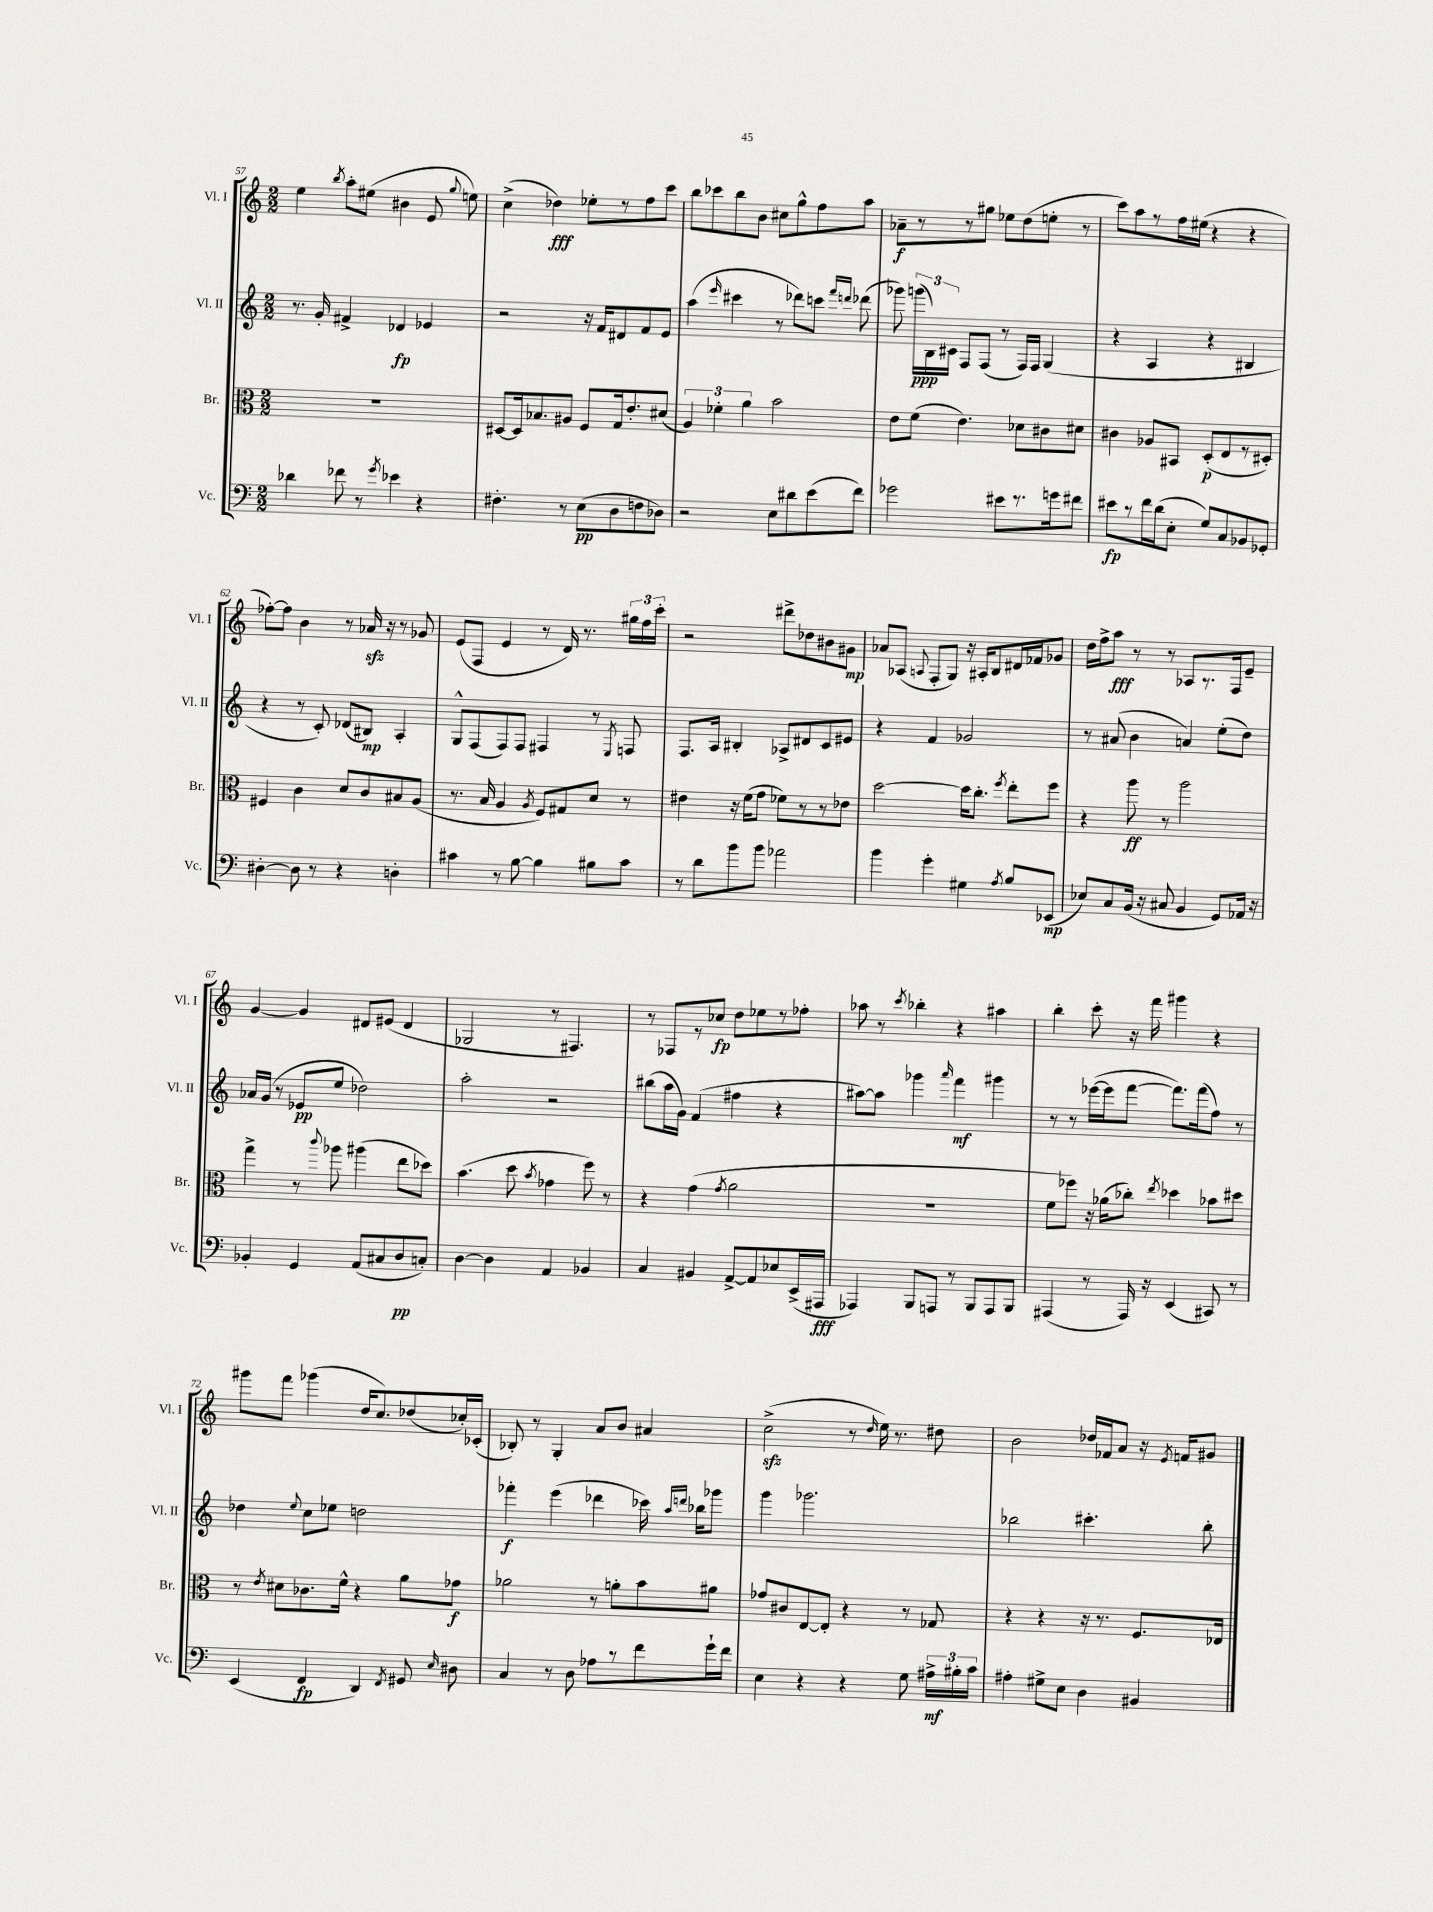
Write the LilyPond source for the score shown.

<<
\new StaffGroup <<
\new Staff = "s0" \with { instrumentName = "Vl. I" shortInstrumentName = "Vl. I" } {
    \clef treble \key c \major \numericTimeSignature \time 2/2
    \autoBeamOff e''4 \acciaccatura { b''8 } a''8[-. eis''8]( bis'4 e'8 \appoggiatura { g''8 } e''8) |
    c''4->( des''4\fff) ees''8[-. r8 f''8 c'''8] |
    b''8[ ces'''8 b''8 b'8] cis''8[ g''8-^ f''8 a''8] |
    aes'8[--\f r8 r8 gis''8] ees''8[ d''8( e''8]-. r8 |
    c'''8[) a''8 r8 f''16 eis''16]( r4 r4 |
    fes''8[~-.) fes''8] b'4 r8 aes'16\sfz r16 r8 ges'8 |
    e'8[( f8] e'4 r8 d'16) r8. \tuplet 3/2 { gis''16[ f''16 c'''16]-. } |
    r2 dis'''8[-> des''8 bis'8 gis'8]\mp |
    aes'8[ aes8]( \appoggiatura { a8 } f8[-. g8]) r16 ais16[-. b8 dis'16 fes'16 ges'8] |
    d''16[ f''16-> a''8]\fff r8 r8 aes8[ r8. f16 e'8]-- |
    g'4~ g'4 dis'8[ eis'8]( dis'4 |
    ges2 r8 fis4.) |
    r8 fes8[ r8 ces''8]\fp d''8[ ees''8 r8 fes''8]-. |
    aes''8 r8 \acciaccatura { c'''8 } bes''4-. r4 ais''4 |
    b''4-. c'''8-. r16 f'''16 gis'''4 r4 |
    gis'''8[ f'''8] ges'''4( d''16[ c''8.) des''8( ces''16-.) ces'16]-.( |
    bes8-.) r8 g4-. a'8[ b'8] ais'4 |
    c''2->\sfz( r8 \grace { d''16 } e''16) r8. dis''8 |
    b'2 des''16[ fes'16 a'8] r16 \acciaccatura { e'8 } f'16[ gis'8] \bar "|." |
}
\new Staff = "s1" \with { instrumentName = "Vl. II" shortInstrumentName = "Vl. II" } {
    \clef treble \key c \major \numericTimeSignature \time 2/2
    \autoBeamOff r8. g'16-. fis'4-> des'4\fp ees'4 |
    r2 r16 f'16[ dis'8 f'8 e'8] |
    a''4( \grace { e'''16 } cis'''4 r8 des'''8[) c'''8] \grace { f'''16[ d'''16] } des'''8( |
    ges'''8) \tuplet 3/2 { g'''16[\ppp( b16) cis'16] } f8[ f8]( r8 f16[) f16] g4( |
    r4 a4 r4 bis4 |
    r4 r8 c'8-.) des'8[( bis8]\mp) a4-. |
    g8[-^ f8( f8) f8] fis4 r8 \acciaccatura { e8 } f8 |
    f8.[ a16] bis4-. aes8[-> dis'8 c'8 eis'8] |
    r4 f'4 ges'2 |
    r8 ais'8( b'4 a'4) e''8[-.( d''8]) |
    aes'16[ g'16]( r8 ees'8[\pp e''8] des''2) |
    a''2-. r2 |
    bis''8[( a''16 g'16]) f'4( fis''4 r4 |
    ais''8[~) ais''8] ges'''4 \grace { a'''16 } f'''4\mf gis'''4 |
    r8 r8 ees'''16[~( ees'''16 f'''8]~ f'''8.[) f'''16( f''8]) r8 |
    des''4 \appoggiatura { e''8 } c''8[ ees''8] d''2 |
    fes'''4-.\f e'''4( des'''4 ces'''16) \grace { a''16[ d'''16] } bes''16[ ges'''8] |
    g'''4 ges'''2. |
    bes''2 cis'''4.-. bes''8-. \bar "|." |
}
\new Staff = "s2" \with { instrumentName = "Br." shortInstrumentName = "Br." } {
    \clef alto \key c \major \numericTimeSignature \time 2/2
    \autoBeamOff R1 |
    dis8[~ dis16 bes8. ais8] f8[ g16 e'8.-. dis'8]( |
    \tuplet 3/2 { a4) fes'4-. a'4 } b'2 |
    e'8[ f'8]( e'4.) des'8[ cis'8 dis'8] |
    cis'4 aes8[ bis,8] d8[-.\p( e8 r8 dis8]-.) |
    fis4 c'4 d'8[ c'8 bis8 a8]( |
    r8. b16 a4 \acciaccatura { a8 } f8[) gis8 d'8] r8 |
    eis'4 r16 f'16[( g'8] fes'8[) r8 r8 ees'8] |
    d''2~ d''16[ c''8.]-. \acciaccatura { f''8 } e''8[-. f''8] |
    r4 a''8\ff r8 a''2 |
    g''4-> r8 \appoggiatura { c'''8 } aes''8 ais''4( e''8[ des''8]) |
    b'4.( d''8 \acciaccatura { b'8 } ges'4 f''8) r8 |
    r4 g'4( \acciaccatura { g'8 } a'2 |
    R1 |
    f'8[ fes''8]) r16 aes'16[( ces''8]-.) \acciaccatura { e''8 } des''4 bes'8[ dis''8] |
    r8 \acciaccatura { e'8 } dis'8[ ces'8. f'16]-^ r4 a'8[ ges'8]\f |
    aes'2 r8 a'8[-. b'8 ais'8] |
    ges'8[ cis'8 e8~ e8]-. r4 r8 ges8 |
    r4 r4 r16 r8. f8.[ ees16] \bar "|." |
}
\new Staff = "s3" \with { instrumentName = "Vc." shortInstrumentName = "Vc." } {
    \clef bass \key c \major \numericTimeSignature \time 2/2
    \autoBeamOff des'4 fes'8 r8 \acciaccatura { g'8 } ees'4 r4 |
    fis4.-. r8 e8[\pp( d8 f8 des8]) |
    r2 e8[ dis'8 e'8( f'8]) |
    ges'2 eis'8[ r8. g'16 fis'8] |
    eis'8[\fp r8 f'16 d'16( e8]-. g8[) c8 bes,8 ges,8]-. |
    dis4~-. dis8 r8 r4 d4-. |
    cis'4 r8 b8~ b4 bis8[ cis'8] |
    r8 d'8[ b'8 b'8] aes'2 |
    b'4 g'4-. gis4 \acciaccatura { a8 } b8[ ees,8]\mp( |
    ees8[) c8 b,16]( r16 cis8 b,4 g,8[) aes,16] r16 |
    bes,4-. g,4 a,8[( cis8 d8\pp c8]-.) |
    d4~ d4 a,4 bes,4 |
    c4 bis,4 a,8[~-> a,8 ees8 e,16->( ais,,16]\fff |
    aes,,4) b,,8[ a,,8] r8 b,,8[ a,,8 b,,8] |
    ais,,4( r8 ais,,16) r16 e,4( cis,8) r8 |
    e,4( f,4\fp d,4) \acciaccatura { f,8 } gis,8 \grace { e16 } dis8 |
    c4 r8 d8 aes8[ r8 f'8 g'16-! f'16] |
    e4 r4 r4 g8 \tuplet 3/2 { ais16[->\mf bis16-. c'16] } |
    ais4-. gis8[-> e8] d4 bis,4 \bar "|." |
}
>>
>>
\layout { \context { \Score currentBarNumber = #57 } }
